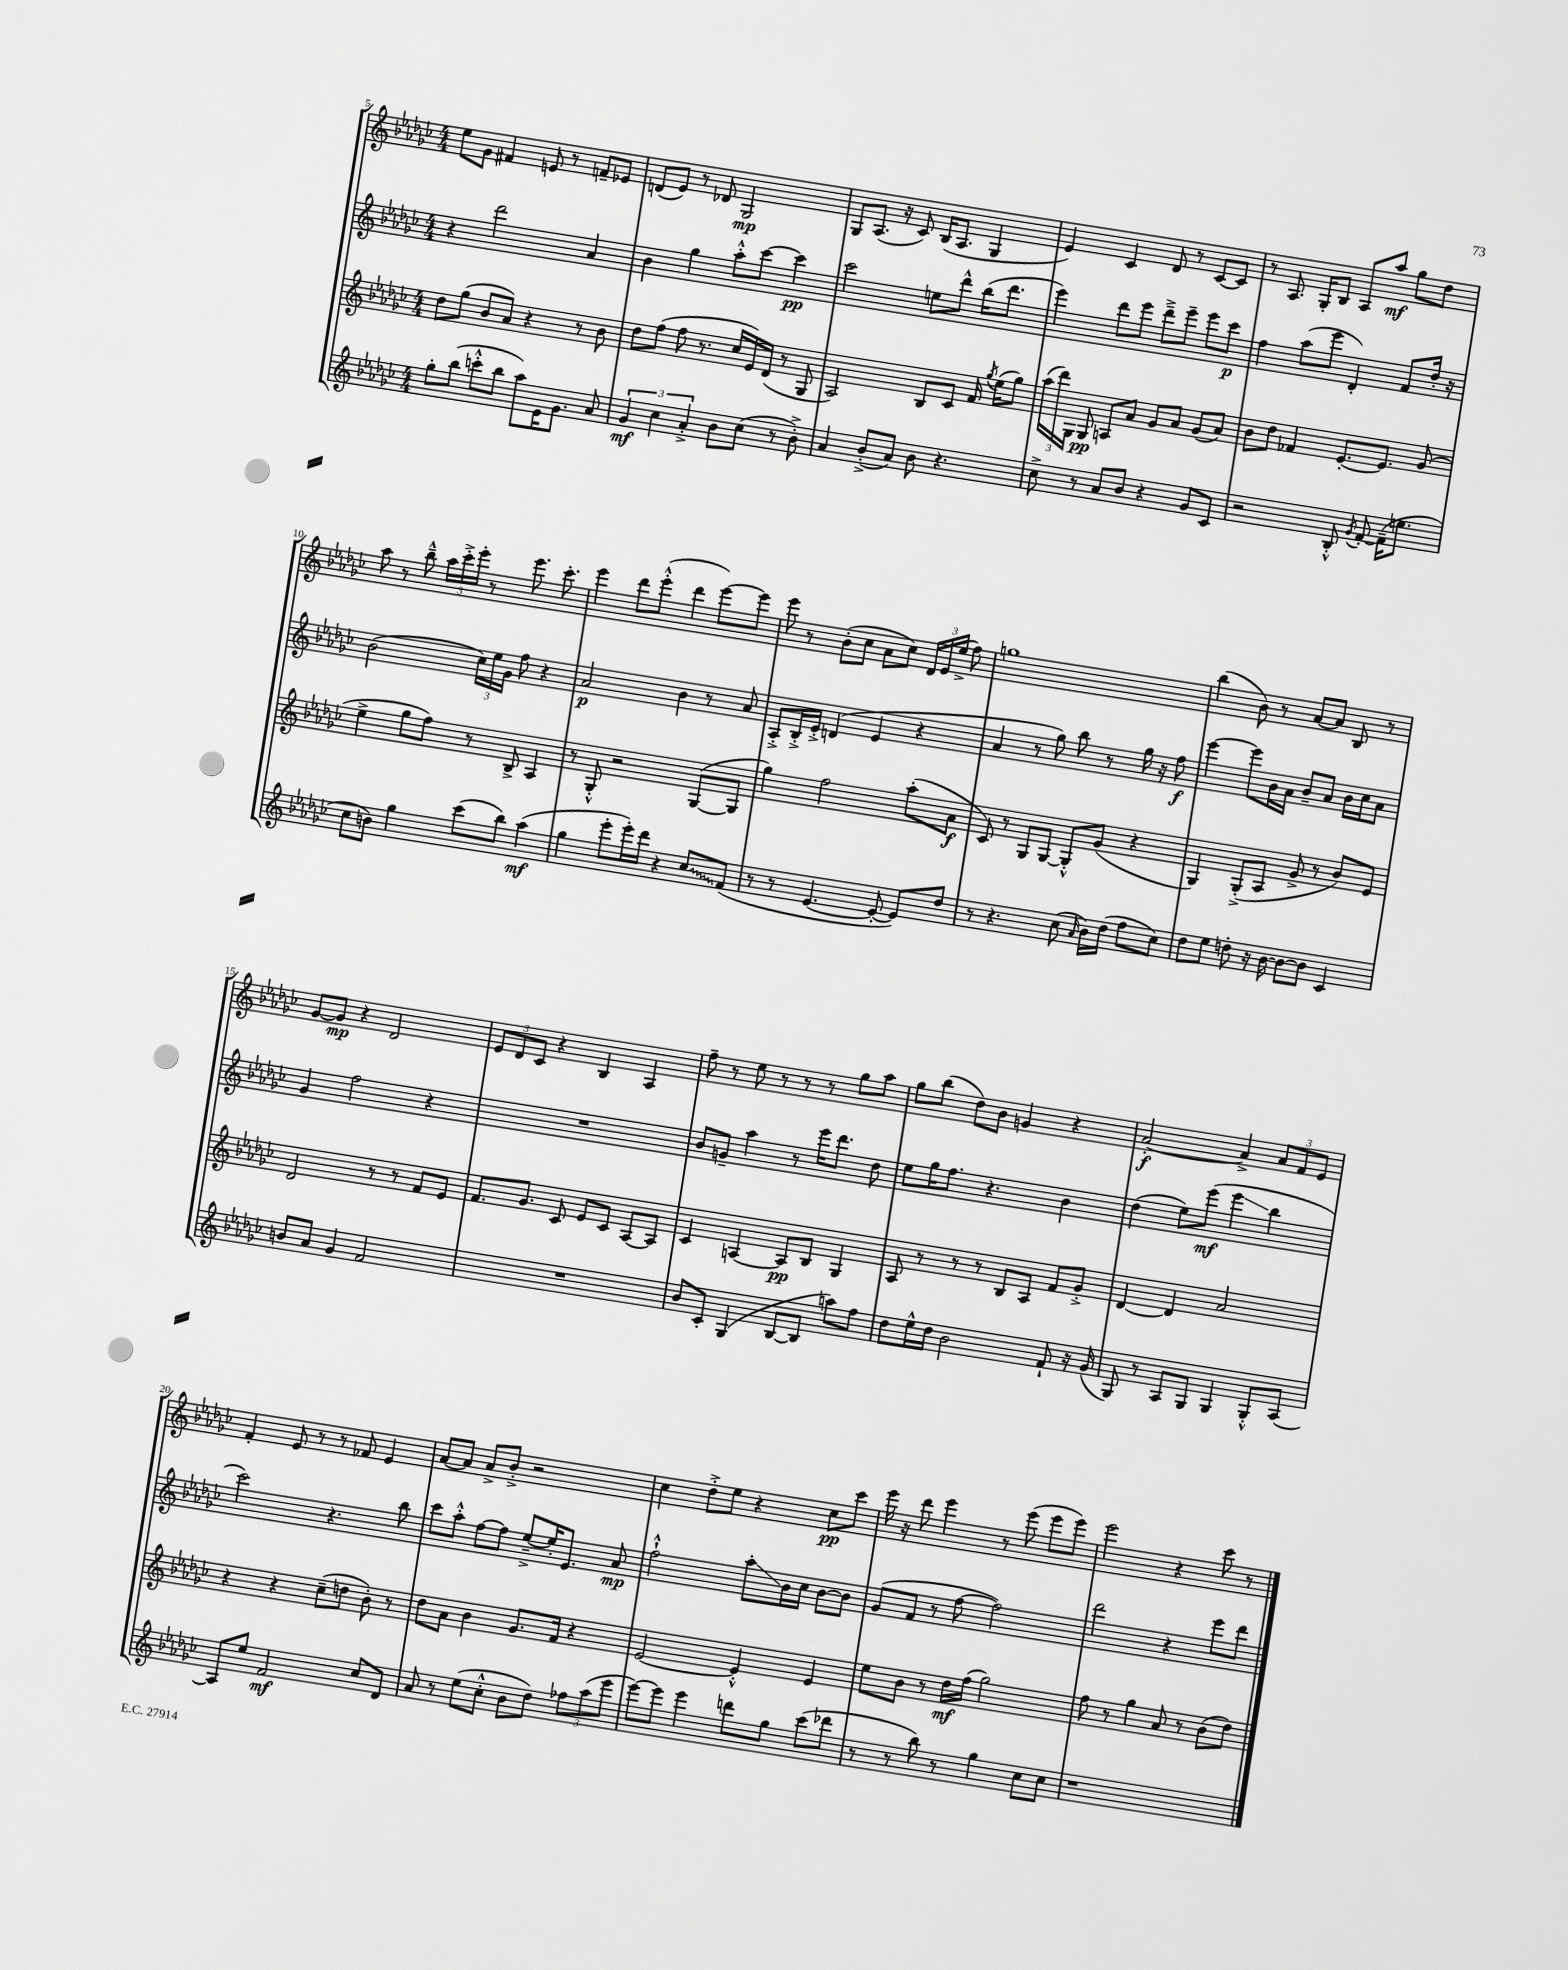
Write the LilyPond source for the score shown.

<<
\new StaffGroup <<
\new Staff = "s0" {
    \clef treble \key ges \major \numericTimeSignature \time 4/4
    \autoBeamOff ees''8[ ges'8] fis'4 e'8 r8 f'8[-- ees'8] |
    d'8[( ees'8]) r8 des'8 ges2\mp |
    ges8[ aes8.]( r16 ces'8) bes16[( aes8.] ges4 |
    ees'4) ces'4 des'8 r8 ces'8[~ ces'8] |
    r8 aes8. ges16[-. bes8] aes8[ aes''8]\mf ges''8[ des''8] |
    aes''8 r8 bes''8---^ \tuplet 3/2 { aes''16[ ces'''16-.-> ees'''16]-. } r8 ees'''8. ces'''8.-. |
    ees'''4 des'''8[ ees'''8]-.-^( des'''4 ees'''8[~) ees'''8] |
    ees'''8 r8 bes'8[-.( ces''8] aes'8[ ces''8]) \tuplet 3/2 { des'16[ ees'16 ees''16]->( } f''8) |
    g''1 |
    bes''4( bes'8) r8 aes'8[~ aes'8] bes8 r8 |
    ges'8[~ ges'8]\mp r4 des'2 |
    \tuplet 3/2 { ees'8[ des'8 ces'8] } r4 bes4 aes4 |
    f''8-- r8 ees''8 r8 r8 r8 ges''8[ aes''8] |
    ges''8[ bes''8]( des''8[) bes'8] g'4 r4 |
    aes'2~-.\f aes'4-> \tuplet 3/2 { aes'8[ f'8 ees'8] } |
    f'4-. ees'8 r8 r8 fes'8 ees'4 |
    aes'8[~ aes'8] aes'8[-> bes'8]-.-> r2 |
    ces''4 des''8[-.-> ees''8] r4 ces''8[\pp ces'''8] |
    ees'''16 r16 des'''8 ees'''4 r8 ees'''8( ees'''8[ ees'''8]) |
    ees'''2 r4 ces'''8 r8 \bar "|." |
}
\new Staff = "s1" {
    \clef treble \key ges \major \numericTimeSignature \time 4/4
    \autoBeamOff r4 des'''2 aes'4 |
    bes'4 ges''4 aes''8[-.-^ ces'''8]~ ces'''4\pp |
    ces'''2 e''8[ des'''8]-^ bes''16[( des'''8.] |
    ees'''4) des'''8[ ees'''8] des'''8[---> ees'''8]-- ees'''8[ ces'''8]\p |
    f''4 aes''8[( ees'''8] des'4-.) f'8[ des''16]-. r16 |
    bes'2( \tuplet 3/2 { ces''16[) ees''16 ges'16] } f''8 r4 |
    aes'2\p bes'4 r8 aes'8 |
    aes8[-.-> bes16-.-> ees'16]-.-> d'4( ees'4 r4 |
    aes'4 r8 ges''8) bes''8 r8 ges''16 r16 f''8\f |
    ees'''4~ ees'''8[ bes'16 aes'16] bes'8[-- aes'8] bes'16[ ces''16 aes'8] |
    ges'4 f''2 r4 |
    R1 |
    bes'8[ g'8]-- aes''4 r8 ees'''16[ des'''8.] des''8 |
    ees''8[ ges''16 f''8.] r4. bes'4 |
    des''4( ees''8[) ees'''8]\mf( ees'''4\glissando bes''4 |
    ces'''2) r4. bes''8 |
    ces'''8[ aes''8]-.-^ f''8[~ f''8] ees''8[~---> ees''16-. ees'8.] aes'8\mp |
    f''2-!-^ aes''8[-.\glissando bes'16 ces''16] bes'8[~ bes'8] |
    ges'8[( f'8] r8 f''8~ f''2) |
    des'''2 r4 ees'''8[ des'''8] \bar "|." |
}
\new Staff = "s2" {
    \clef treble \key ges \major \numericTimeSignature \time 4/4
    \autoBeamOff des''8[ ges''8]( bes'8[ aes'8]) r4 r8 bes'8 |
    des''8[ f''8]( f''8 r8. ces''16[ ees'16) des'16]( r8 ges8 |
    aes2) bes8[ ces'8] f'16 \acciaccatura { ges''8 } ees''16[( ges''8]) |
    \tuplet 3/2 { aes''16[( des'''16) ges16] } ges8\pp a8[ aes'8] ges'8[ aes'8] ges'8[( aes'8]) |
    bes'8[ des''8] fes'4 ees'8.[~-. ees'8.] ges'8( |
    ees''4-> ges''8[ f''8]) r8 bes8-> aes4 |
    r8 ges8-.-^ r2 ges8[~( ges8] |
    ges''4) f''2 aes''8[-.( aes'8]\f |
    ces'8) r8 ges8[ ges8]~ ges8[-.-^ ges'8]( r4 |
    ges4) ges8[-.->( aes8] ges'8-> r8 bes'8[) ees'8] |
    des'2 r8 r8 f'8[ ees'8] |
    f'8.[ ges'8.] ces'8 ees'8[ ces'8] aes8[~ aes8] |
    ces'4 a4~ a8[\pp bes8] ges4 |
    aes8 r8 r8 r8 bes8[ aes8] f'8[ ges'8]-.-> |
    des'4~ des'4 aes'2 |
    r4 r4 ces''8[--( d''8] bes'8-.) r8 |
    des''8[ aes'8] bes'4 ges'8.[ f'16] r4 |
    ees'2~ ees'4-.-^ ees'4 |
    ees''8[ bes'8] r8 des''16[\mf f''16]( ges''2) |
    f''8 r8 ges''4 aes'8 r8 bes'8[( des''8]) \bar "|." |
}
\new Staff = "s3" {
    \clef treble \key ges \major \numericTimeSignature \time 4/4
    \autoBeamOff ges''8[-. bes''8]( c'''8[-.-^ bes''8] aes''8[) ees'16 ges'8.] aes'8 |
    \tuplet 3/2 { ges'4\mf ces''4 aes'4-.-> } bes'8[ ces''8]( r8 bes'8-.->) |
    aes'4 bes'8[-.->( aes'8]) bes'8 r4. |
    ces''8-> r8 aes'8[ bes'8] r4 ges'8[ ces'8] |
    r2 bes8-.-^ \acciaccatura { ges'8 } f'8~-. f'16[--( e''8.] |
    ces''8[ b'8]) ges''4 ces'''8[( bes''8]) aes''4\mf( |
    ges''4 ees'''8[-. ees'''16-.) des'''16] r4 \once \override Glissando.style = #'zigzag ces''8[\glissando f'8]( |
    r8 r8 ees'4.~ ees'8~-. ees'8[) des''8] |
    r8 r4. ces''8( \grace { aes'16 } bes'16[) des''16]( f''8[ ces''8]) |
    des''8[ ees''8] d''8-. r16 bes'16~ bes'8[~ bes'8] ces'4 |
    b'8[ aes'8] ges'4 f'2 |
    R1 |
    bes'8[ ces'8]-. ges4( bes8[~ bes8] a''8[) f''8] |
    des''8[ ees''16-^ des''16] bes'2 f'8-! r16 ges'16( |
    ges8) r8 aes8[ ges8] ges4 ges8[-.-^ aes8]~ |
    aes8[ ees''8] f'2\mf ces''8[ des'8] |
    aes'8 r8 ees''8[( ces''8]-.-^ bes'8[ des''8]) \tuplet 3/2 { fes''8[ aes''8( ees'''8] } |
    ees'''8[~) ees'''8] ees'''4 d'''8[ ges''8] ces'''8[( des'''8] |
    r8 r8 bes''8) r8 ges''4 ces''8[ ces''8] |
    r1 \bar "|." |
}
>>
>>
\layout { \context { \Score currentBarNumber = #5 } }
